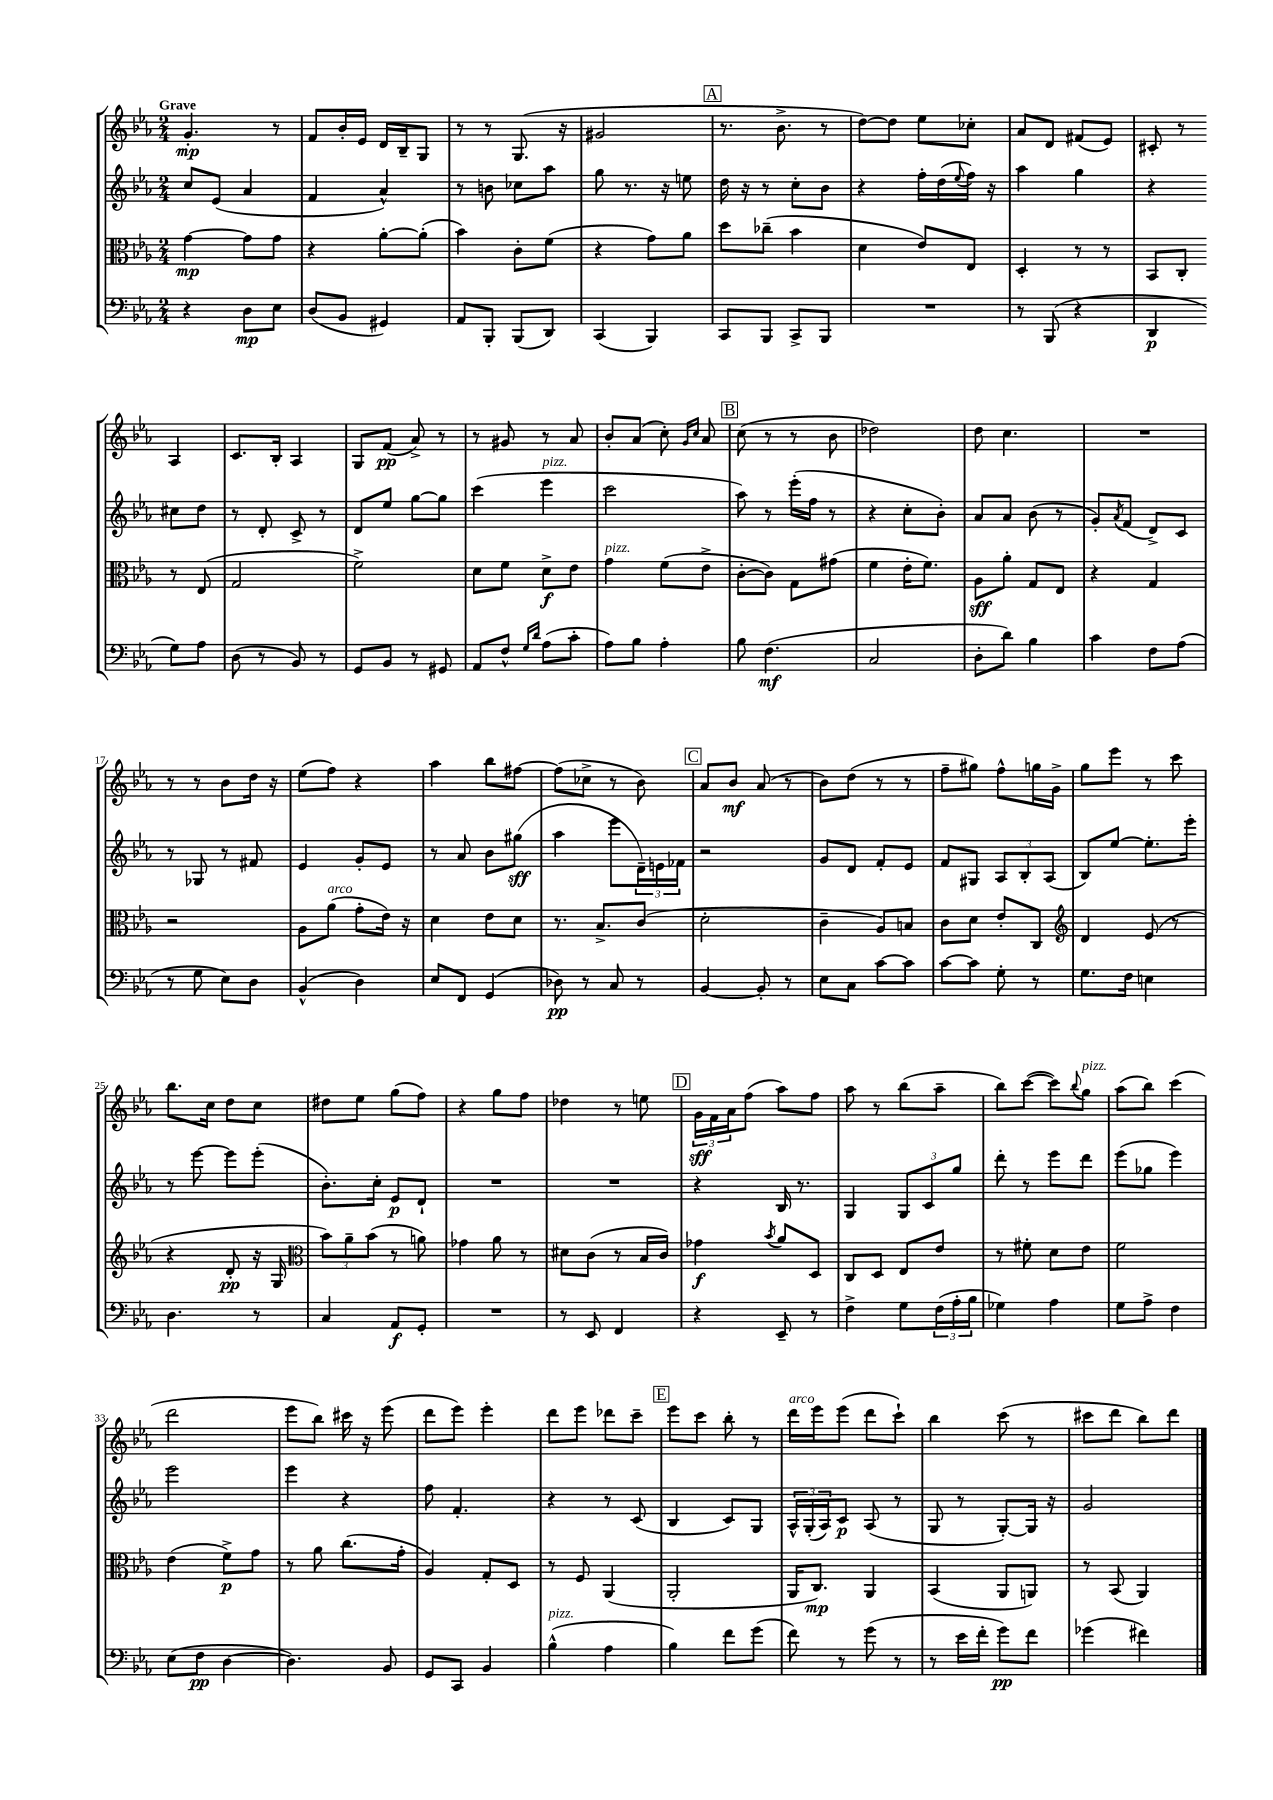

**kern	**kern	**kern	**kern
*staff4	*staff3	*staff2	*staff1
*clefF4	*clefC3	*clefG2	*clefG2
*k[b-e-a-]	*k[b-e-a-]	*k[b-e-a-]	*k[b-e-a-]
*M2/4	*M2/4	*M2/4	*M2/4
4r	[4g	8cc	4.g'
.	.	(8e-	.
8D	8g]	4a-	.
8E-	8g	.	8r
=	=	=	=
(8D	4r	4f	8f
8BB-	.	.	16b-'
.	.	.	16e-
4GG#)	[8a-'	4a-^^)	16d
.	.	.	16B-~
.	(8a-']	.	8G
=	=	=	=
8AA-	4b-)	8r	8r
8BBB-'	.	8b	8r
(8BBB-	8c'	8cc-	(8.G
8DD)	(8f	8aa-	.
.	.	.	16r
=	=	=	=
(4CC	4r	8gg	2g#
.	.	8.r	.
4BBB-)	8g)	.	.
.	.	16r	.
.	8a-	8ee	.
=	=	=	=
8CC	8dd	16dd	8.r
.	.	16r	.
8BBB-	(8cc-~	8r	.
.	.	.	8.b-^
8CC^	4b-	8cc'	.
8BBB-	.	8b-	8r
=	=	=	=
2r	4d	4r	[8dd)
.	.	.	8dd]
.	8e-)	16ff'	8ee-
.	.	(16dd	.
.	.	8qqee-	.
.	8E-	16ff)	8cc-'
.	.	16r	.
=	=	=	=
8r	4D'	4aa-	8a-
(8BBB-	.	.	8d
4r	8r	4gg	(8f#
.	8r	.	8e-)
=	=	=	=
4DD	8BB-	4r	8c#'
.	8C'	.	8r
8G)	8r	8cc#	4A-
8A-	(8E-	8dd	.
=	=	=	=
(8D	2G	8r	8.c
8r	.	8d'	.
.	.	.	16B-'
8BB-)	.	8c^	4A-
8r	.	8r	.
=	=	=	=
8GG	2f^)	8d	8G
8BB-	.	8ee-	(8f
8r	.	[8gg	8a-^)
8GG#	.	8gg]	8r
=	=	=	=
8AA-	8d	(4ccc	8r
8F^^	8f	.	8g#
16qqG	.	.	.
16qqd	.	.	.
(8A-	8d^	4eee-	8r
8c'	8e-	.	8a-
=	=	=	=
8A-)	4g	2ccc	8b-'
8B-	.	.	(8a-
4A-'	(8f	.	8cc')
.	.	.	16qqg
.	.	.	16qqcc
.	8e-^	.	8a-
=	=	=	=
8B-	[8c'	8aa-)	(8cc
(4.F	8c])	8r	8r
.	8G	(16eee-'	8r
.	.	16ff	.
.	(8g#	8r	8b-
=	=	=	=
2C	4f	4r	2dd-)
.	16e-'	8cc'	.
.	8.f)	.	.
.	.	8b-')	.
=	=	=	=
8D'	8A-	8a-	8dd
8d)	8a-'	8a-	4.cc
4B-	8G	(8b-	.
.	8E-	8r	.
=	=	=	=
4c	4r	8g')	2r
.	.	8qa-	.
.	.	(8f	.
8F	4G	8d^)	.
(8A-	.	8c	.
=	=	=	=
8r	2r	8r	8r
8G	.	8G-	8r
8E-)	.	8r	8b-
8D	.	8f#	16dd
.	.	.	16r
=	=	=	=
(4BB-^^	8A-	4e-	(8ee-
.	(8a-	.	8ff)
4D)	8g'	8g'	4r
.	16e-)	8e-	.
.	16r	.	.
=	=	=	=
8E-	4d	8r	4aa-
8FF	.	8a-	.
(4GG	8e-	8b-	8bb-
.	8d	(8gg#	[8ff#
=	=	=	=
8D-)	8.r	4aa-	(8ff#]
8r	.	.	8cc-^
.	8.B-^	.	.
8C	.	8eee-	8r
8r	(8c	24d~)	8b-)
.	.	24e	.
.	.	24f-	.
=	=	=	=
[4BB-	2d'	2r	8a-
.	.	.	8b-
8BB-']	.	.	(8a-
8r	.	.	8r
=	=	=	=
8E-	4c~	8g	8b-)
8C	.	8d	(8dd
[8c	8A-)	8f'	8r
8c]	8B	8e-	8r
=	=	=	=
[8c	8c	8f	8ff~
8c]	8d	8G#	8gg#)
8G'	8e-'	12A-	8ff^^
.	.	12B-'	.
8r	8C	.	16gg
.	.	(12A-	.
.	.	.	16g^
=	=	=	=
*	*clefG2	*	*
8.G	4d	8B-)	8gg
.	.	[8ee-	8eee-
16F	.	.	.
4E	(8e-	8.ee-']	8r
.	8r	.	8ccc
.	.	16eee-'	.
=	=	=	=
4.D	4r	8r	8.bb-
.	.	[8eee-	.
.	.	.	16cc
.	8d'	8eee-]	8dd
8r	16r	(8eee-'	8cc
.	16G	.	.
=	=	=	=
*	*clefC3	*	*
4C	12b-)	8.b-')	8dd#
.	12a-~	.	.
.	.	.	8ee-
.	(12b-	.	.
.	.	16cc'	.
8AA-	8r	8e-	(8gg
8GG'	8a)	8d`	8ff)
=	=	=	=
2r	4g-	2r	4r
.	8a-	.	8gg
.	8r	.	8ff
=	=	=	=
8r	8d#	2r	4dd-
8EE-	(8c	.	.
4FF	8r	.	8r
.	16B-	.	8ee
.	16c)	.	.
=	=	=	=
4r	4g-	4r	24g
.	.	.	24f
.	.	.	24a-
.	.	.	(8ff
.	8qb-	.	.
8EE-~	8a-	16B-	8aa-)
.	.	8.r	.
8r	8D	.	8ff
=	=	=	=
4F^	8C	4G	8aa-
.	8D	.	8r
8G	8E-	12G	(8bb-
.	.	12c	.
(24F	8e-	.	8aa-~
24A-'	.	12gg	.
24B-	.	.	.
=	=	=	=
4G-)	8r	8ddd'	8bb-)
.	8f#'	8r	([8ccc
4A-	8d	8eee-	8ccc])
.	.	.	8qqbb-
.	8e-	8ddd	8gg
=	=	=	=
8G	2f	(8eee-	(8aa-
8A-^	.	8gg-	8bb-)
4F	.	4eee-)	(4ccc
=	=	=	=
(8E-	(4e-	2eee-	2ddd
8F	.	.	.
[4D	8f^)	.	.
.	8g	.	.
=	=	=	=
4.D])	8r	4eee-	8eee-
.	8a-	.	8bb-)
.	(8.cc	4r	16ccc#
.	.	.	16r
8BB-	.	.	(8eee-
.	16g'	.	.
=	=	=	=
8GG	4A-)	8ff	8ddd
8CC	.	4.f'	8eee-)
4BB-	8G'	.	4eee-'
.	8D	.	.
=	=	=	=
(4B-^^	8r	4r	8ddd
.	8F	.	8eee-
4A-	(4AA-	8r	8ddd-
.	.	(8c	8ccc~
=	=	=	=
4B-)	2AA-'	4B-	8eee-
.	.	.	8ccc
8f	.	8c)	8bb-'
(8g	.	8G	8r
=	=	=	=
8f)	16AA-	24A-^^	16ddd
.	.	(24G'	.
.	8.C)	.	16eee-
.	.	24A-)	.
8r	.	8c	(8eee-
(8g	4AA-	(8A-	8ddd
8r	.	8r	8ccc`)
=	=	=	=
8r	(4BB-	8G	4bb-
16e-	.	8r	.
16f'	.	.	.
8g)	8AA-	[8G')	(8ccc
8f	8AA)	16G]	8r
.	.	16r	.
=	=	=	=
(4g-	8r	2g	8ccc#
.	(8BB-	.	8ddd
4f#)	4AA-)	.	8bb-)
.	.	.	8ddd
==	==	==	==
*-	*-	*-	*-
